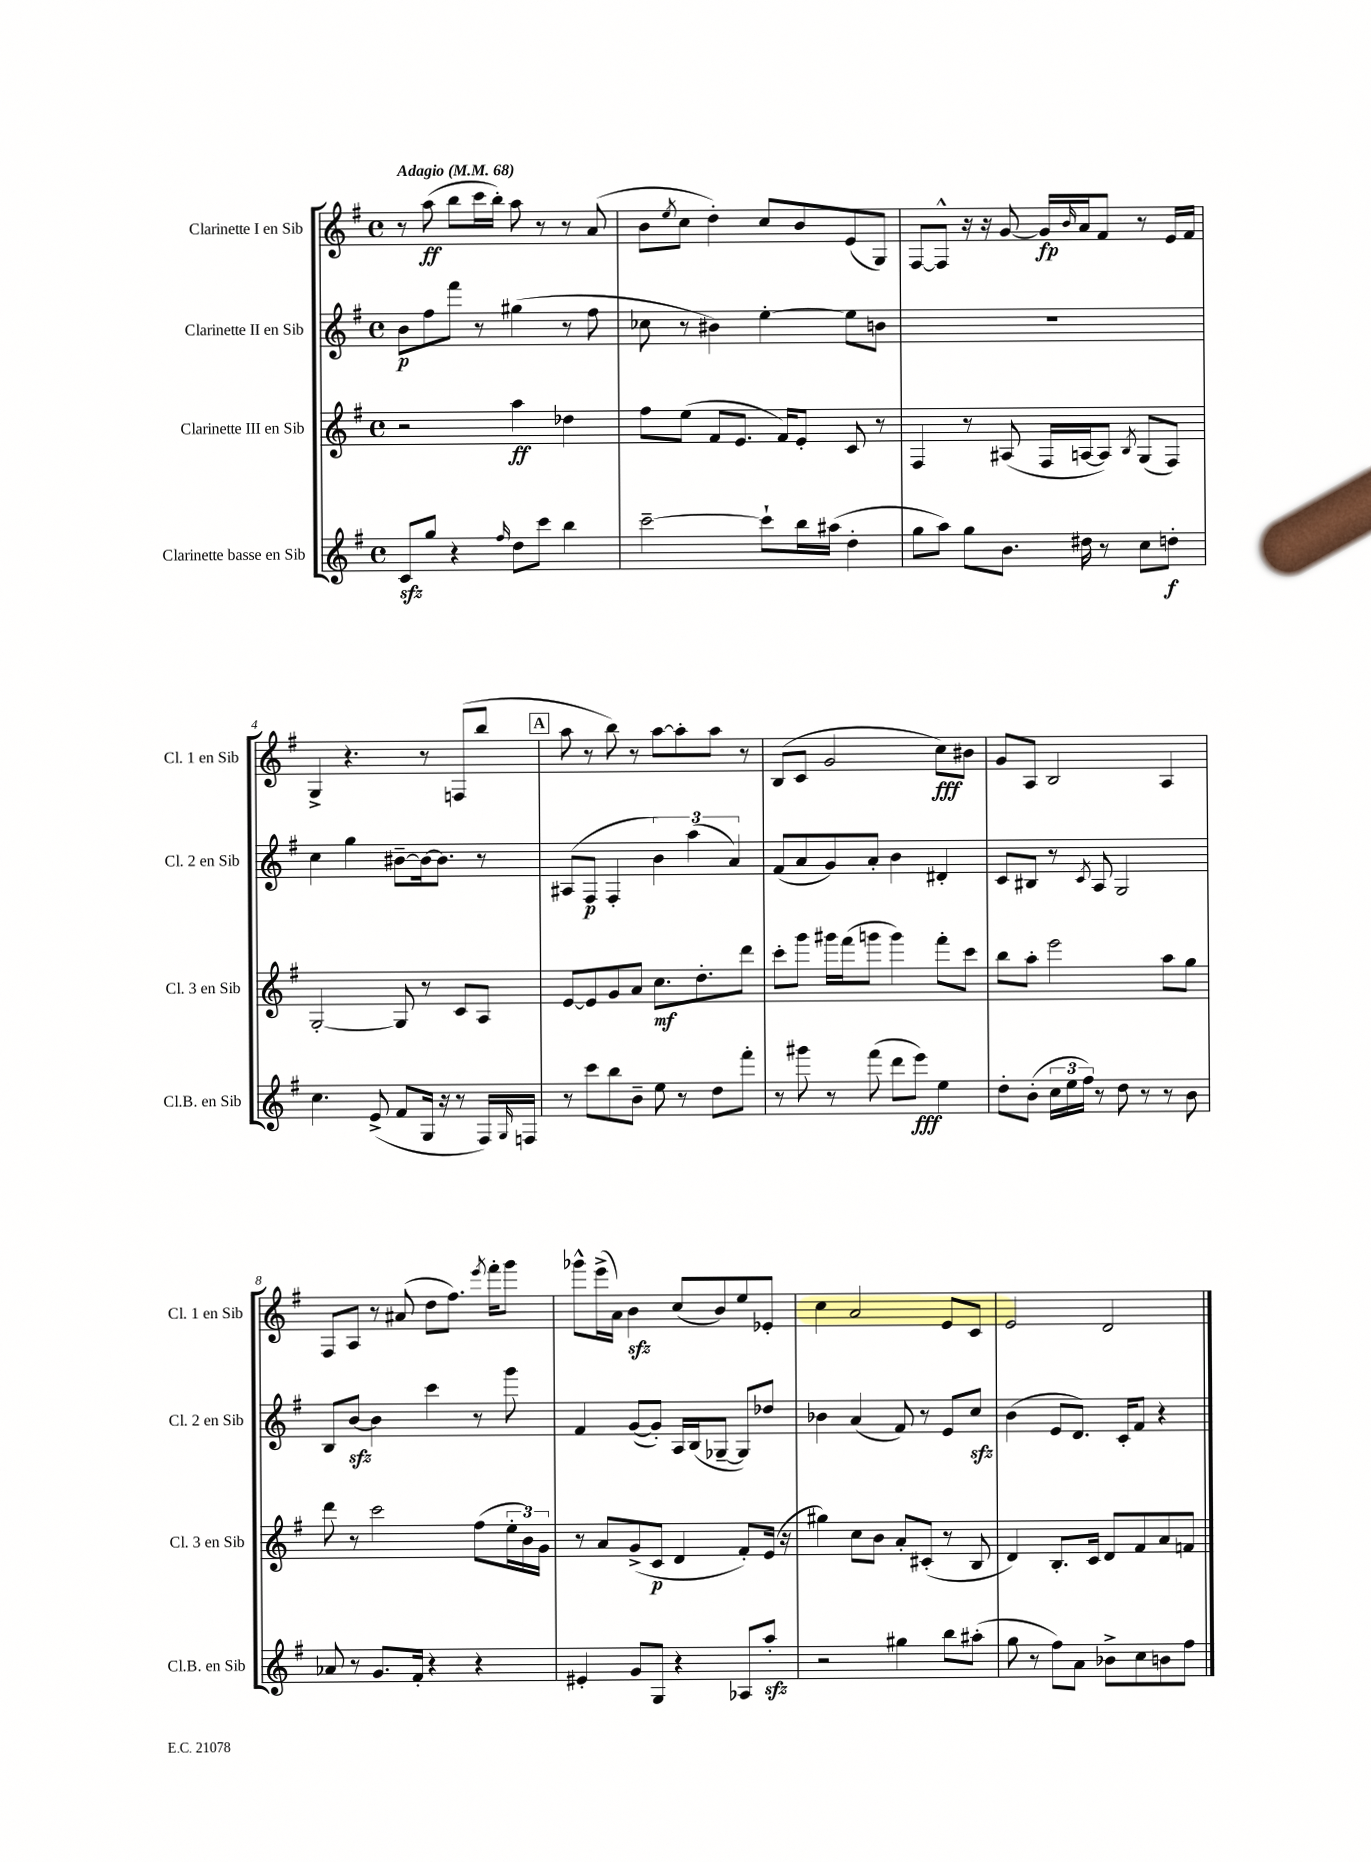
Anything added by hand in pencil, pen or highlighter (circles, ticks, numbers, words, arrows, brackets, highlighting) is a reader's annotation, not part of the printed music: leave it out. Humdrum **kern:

**kern	**kern	**kern	**kern
*staff4	*staff3	*staff2	*staff1
*clefG2	*clefG2	*clefG2	*clefG2
*k[f#]	*k[f#]	*k[f#]	*k[f#]
*M4/4	*M4/4	*M4/4	*M4/4
*met(c)	*met(c)	*met(c)	*met(c)
*MM68	*MM68	*MM68	*MM68
8c	2r	8b	8r
8gg	.	8ff#	(8aa
4r	.	8fff#	8bb
.	.	8r	16ccc
.	.	.	16bb')
16qqff#	.	.	.
8dd	4aa	(4gg#	8aa
8ccc	.	.	8r
4bb	4dd-	8r	8r
.	.	8ff#	(8a
=	=	=	=
[2ccc~	8ff#	8cc-	8b
.	.	.	8qee
.	(8ee	8r	8cc
.	8f#	4b#)	4dd')
.	8.e	.	.
8ccc`]	.	[4ee'	8cc
.	16f#)	.	.
16bb	8e'	.	8b
(16aa#	.	.	.
4dd'	8c	8ee]	(8e
.	8r	8b	8G)
=	=	=	=
8gg	4F#	1r	[8F#
8aa)	.	.	8F#^^]
8gg	8r	.	16r
.	.	.	16r
8.b	(8A#	.	[8g
.	16F#	.	16g]
.	.	.	16qqb
16dd#	[16A	.	16a
8r	8A])	.	8f#
.	8qB	.	.
8cc	(8G	.	8r
8dd'	8F#)	.	16e
.	.	.	16f#
=	=	=	=
4.cc	[2G'	4cc	4G^
.	.	4gg	4.r
(8e^	.	.	.
8f#	8G]	[8b#~	.
16G	8r	16b#_	8r
16r	.	8.b#]	.
8r	8c	.	(8F
16F#)	8A	8r	8bb
16qqG	.	.	.
16F	.	.	.
=	=	=	=
8r	[8e	(8A#	8aa
8ccc	8e]	8F#	8r
8bb	8g	4F#'	8bb)
8b~	8a	.	8r
8ee	8.cc	6b)	[8aa
8r	.	.	8aa']
.	.	(6aa	.
.	8.dd'	.	.
8dd	.	.	8aa
.	.	6a)	.
8fff#'	8ddd	.	8r
=	=	=	=
8r	8ccc'	(8f#	(8B
8ggg#	8ggg	8a	8c
8r	16ggg#	8g)	2g
.	(16fff#	.	.
(8fff#	8ggg	8a'	.
8ddd	4ggg)	4b	.
8eee)	.	.	.
4ee	8fff#'	4d#'	8cc)
.	8ccc	.	8b#
=	=	=	=
8dd'	8bb	8c	8g
(8b'	8aa'	8B#	8A
24cc	2eee	8r	2B
24ee	.	.	.
24ff#)	.	.	.
.	.	8qc	.
8r	.	8A	.
8dd	.	2G	.
8r	.	.	.
8r	8aa	.	4A
8b	8gg	.	.
=	=	=	=
8a-	8ddd	8B	8F#
8r	8r	[8b	8A
8.g	2ccc	4b]	8r
.	.	.	(8a#
16f#'	.	.	.
4r	.	4ccc	8dd
.	.	.	8.ff#)
4r	(8ff#	8r	.
.	.	.	8qeee
.	.	.	16fff#'
.	24ee'	8ggg	8ggg
.	24b)	.	.
.	24g	.	.
=	=	=	=
4e#'	8r	4f#	8ggg-^^
.	8a	.	(16eee^
.	.	.	16a)
8g	(8g^	([8g	4b
8G	8c	8g'])	.
4r	4d	16A	(8cc
.	.	(16B	.
.	.	[8G-~	8b)
8A-	8f#')	8G-])	8ee
8aa'	(16e	8dd-	8e-'
.	16r	.	.
=	=	=	=
2r	4gg#)	4b-	4cc
.	8cc	(4a	2a
.	8b	.	.
4gg#	8a'	8f#)	.
.	(8c#'	8r	.
8bb	8r	8e	8e
(8aa#'	8B	8cc	8c
=	=	=	=
8gg	4d)	(4b	2e
8r	.	.	.
8ff#)	8.B'	8e	.
8a	.	8.d)	.
.	16c	.	.
8b-^	8d	.	2d
.	.	16c'	.
8cc	8f#	8f#	.
8b	8a	4r	.
8ff#	8f	.	.
==	==	==	==
*-	*-	*-	*-
